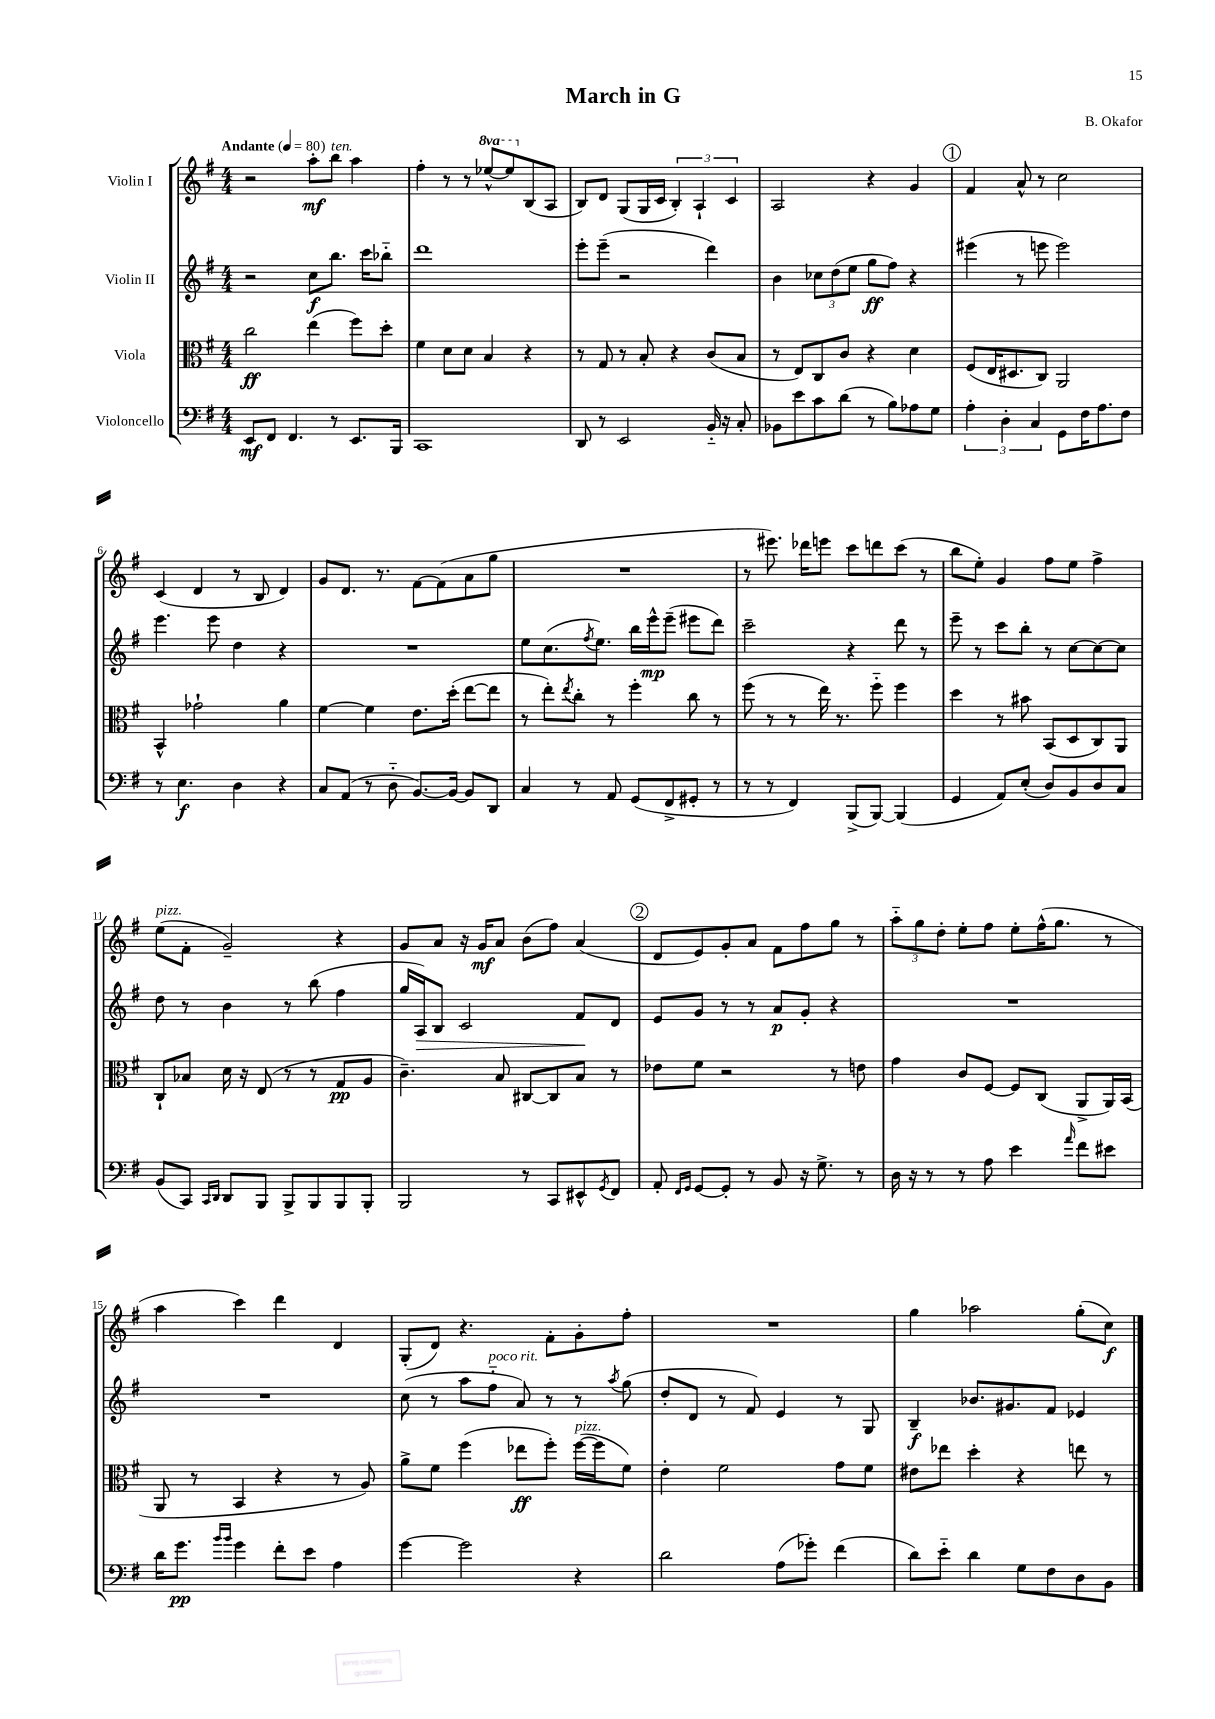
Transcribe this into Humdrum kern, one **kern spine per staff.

**kern	**kern	**kern	**kern
*staff4	*staff3	*staff2	*staff1
*clefF4	*clefC3	*clefG2	*clefG2
*k[f#]	*k[f#]	*k[f#]	*k[f#]
*M4/4	*M4/4	*M4/4	*M4/4
*MM80	*MM80	*MM80	*MM80
8EE	2cc	2r	2r
8FF#	.	.	.
4.FF#	.	.	.
.	(4ee	8cc	8aa'
8r	.	8.bb	8bb
8.EE	8ff#)	.	4aa
.	.	16ccc	.
.	8dd'	8bb-'~	.
16BBB	.	.	.
=	=	=	=
1CC	4f#	1ddd	4ff#'
.	8d	.	8r
.	8d	.	8r
.	4B	.	[8eee-^^
.	.	.	8eee-]
.	4r	.	(8B
.	.	.	8A
=	=	=	=
8DD	8r	8eee'	8B)
8r	8G	(8eee~	8d
2EE	8r	2r	(8G
.	8B'	.	16G
.	.	.	16c
.	4r	.	6B')
.	.	.	6A`
16BB'~	(8c	4ddd)	.
16r	.	.	.
.	.	.	6c
8C'	8B	.	.
=	=	=	=
8BB-	8r	4b	2A
8e	8E)	.	.
8c	8C	12cc-	.
.	.	(12dd	.
(8d	8c	.	.
.	.	12ee	.
8r	4r	8gg	4r
8B)	.	8ff#)	.
8A-	4d	4r	4g
8G	.	.	.
=	=	=	=
6A'	(8F#	(4eee#	4f#
.	16E	.	.
6D'	.	.	.
.	8.D#	.	.
.	.	8r	8a^^
6C	.	.	.
.	8C)	8eee	8r
8GG	2AA	2eee)	2cc
16F#	.	.	.
8.A	.	.	.
8F#	.	.	.
=	=	=	=
8r	4BB^^	4.eee	(4c
4.E	.	.	.
.	2g-`	.	4d
.	.	8eee	.
4D	.	4dd	8r
.	.	.	8B
4r	4a	4r	4d)
=	=	=	=
8C	[4f#	1r	8g
(8AA	.	.	8.d
8r	4f#]	.	.
.	.	.	8.r
8D'~	.	.	.
[8.BB)	8.e	.	[8f#
.	.	.	(8f#]
16BB_	(16dd'	.	.
8BB]	[8ee	.	8a
8DD	8ee]	.	8gg
=	=	=	=
4C	8r	8ee	1r
.	8ee')	(8.cc	.
.	8qee	.	.
8r	8cc'	.	.
.	.	8qff#	.
.	.	8.ee)	.
8AA	8r	.	.
(8GG	4ff#'	16bb	.
.	.	16eee^^	.
8FF#^	.	(8eee~	.
8GG#'	8cc	8eee#	.
8r	8r	8ddd)	.
=	=	=	=
8r	(8ff#	2ccc~	8r
8r	8r	.	8.eee#)
4FF#)	8r	.	.
.	.	.	16ddd-
.	16ee)	.	8eee
.	8.r	.	.
(8BBB^	.	4r	8ccc
[8BBB)	8ff#'~	.	8ddd
(4BBB]	4ff#	8ddd	(8ccc
.	.	8r	8r
=	=	=	=
4GG	4dd	8eee~	8bb
.	.	8r	8ee')
8AA)	8r	8ccc	4g
(8E'	8b#	8bb'	.
8D)	(8BB	8r	8ff#
8BB	8D	[8cc	8ee
8D	8C)	8cc_	4ff#^
8C	8AA	8cc]	.
=	=	=	=
(8BB	8C`	8dd	(8ee
8CC)	8B-	8r	8f#'
16qqCC	.	.	.
16qqDD	.	.	.
8DD	16d	4b	2g~)
.	16r	.	.
8BBB	(8E	.	.
8BBB^	8r	8r	.
8BBB	8r	(8bb	.
8BBB	8G	4ff#	4r
8BBB'	8A	.	.
=	=	=	=
2BBB	4.c~)	16gg	8g
.	.	16A)	.
.	.	8B	8a
.	.	2c	16r
.	.	.	16g
.	8B	.	8a
8r	[8C#	.	(8b
8CC	8C#]	.	8ff#)
8EE#^^	8B	8f#	(4a
8qGG	.	.	.
8FF#	8r	8d	.
=	=	=	=
8AA'	8e-	8e	8d
16qqFF#	.	.	.
16qqGG	.	.	.
[8GG	8f#	8g	8e)
8GG']	2r	8r	8g'
8r	.	8r	8a
8BB	.	8a	8f#
16r	.	8g'	8ff#
8.G^	.	.	.
.	8r	4r	8gg
8r	8e	.	8r
=	=	=	=
16D	4g	1r	12aa'~
16r	.	.	.
.	.	.	12gg
8r	.	.	.
.	.	.	12dd'
8r	8c	.	8ee'
8A	[8F#	.	8ff#
4e	8F#]	.	8ee'
.	(8C	.	(16ff#^^
.	.	.	8.gg
16qqa	.	.	.
8f#	8AA^	.	.
8e#	16AA)	.	8r
.	(16BB	.	.
=	=	=	=
16d	8AA	1r	4aa
8.g	.	.	.
.	8r	.	.
16qqb	.	.	.
16qqb	.	.	.
4g	4BB	.	4ccc)
8f#'	4r	.	4ddd
8e	.	.	.
4A	8r	.	4d
.	8A)	.	.
=	=	=	=
[4g	8a^	(8cc	(8G'
.	8f#	8r	8d)
2g]	(4ff#	8aa	4.r
.	.	8ff#'~	.
.	8ee-	8a)	.
.	8ff#')	8r	8f#'
4r	([16ff#	8r	8g'
.	16ff#]	.	.
.	.	8qaa	.
.	8f#)	(8gg	8ff#'
=	=	=	=
2d	4e'	8dd'	1r
.	.	8d	.
.	2f#	8r	.
.	.	8f#)	.
(8A	.	4e	.
8g-')	.	.	.
(4f#	8g	8r	.
.	8f#	8G	.
=	=	=	=
8d)	8e#	4B~	4gg
8e'~	8ee-	.	.
4d	4dd'	8.b-	2aa-
.	.	8.g#	.
8G	4r	.	.
8F#	.	8f#	.
8D	8ee	4e-	(8gg'
8BB	8r	.	8cc)
==	==	==	==
*-	*-	*-	*-
